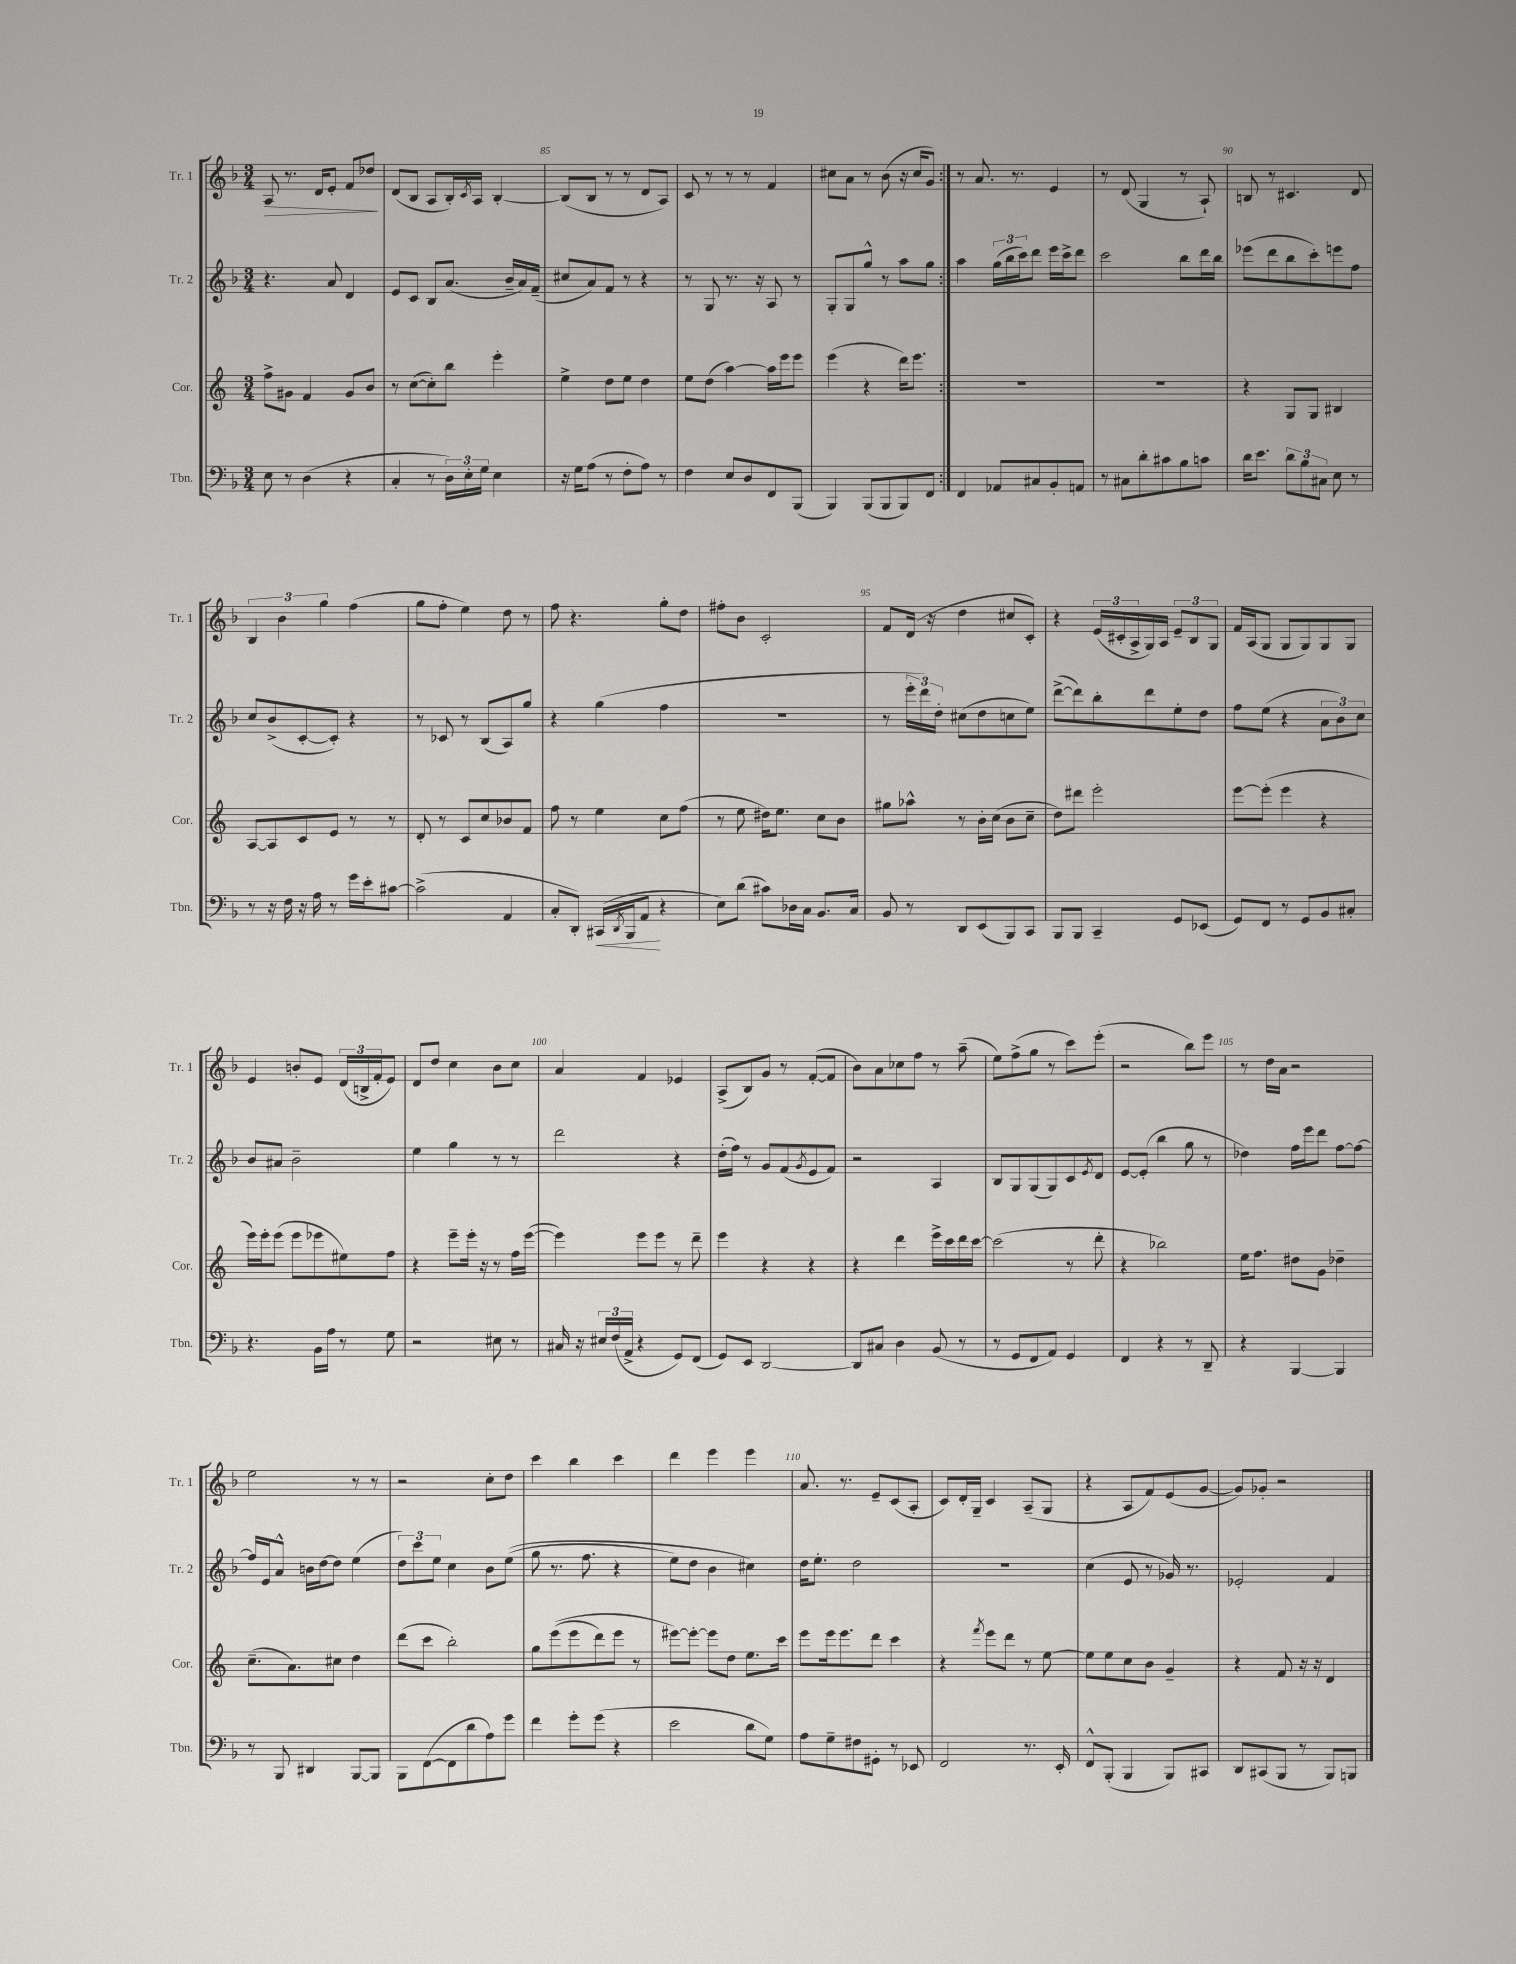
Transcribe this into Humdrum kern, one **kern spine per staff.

**kern	**kern	**kern	**kern
*staff4	*staff3	*staff2	*staff1
*clefF4	*clefG2	*clefG2	*clefG2
*k[b-]	*k[]	*k[b-]	*k[b-]
*M3/4	*M3/4	*M3/4	*M3/4
8E\	8ff^\L	4.r	8A/
8r	8g#\J	.	8.r
(4D\	4f/	.	.
.	.	.	16d/LK
.	.	8a/	8e'/J
4r	8g#/L	4d/	8f/L
.	8b/J	.	8dd-/J
=	=	=	=
4C'/	8r	8e/L	(8d/L
.	([8cc\L	8c/J	8B-/J
8r	8cc'\])	8B-/L	8A/L
24D\LL)	8bb\J	(8.a/J	16B-'/L)
24E'\	.	.	.
.	.	.	8qc/
.	.	.	16A/JJ
24G\JJ	.	.	.
4E\	4eee'\	.	[4B-'/
.	.	16b-~/LL	.
.	.	16a/)	.
.	.	(16f~/JJ	.
=	=	=	=
16r	4ee^\	8cc#/L	(8B-/]L
16G\LK	.	.	.
(8A\J	.	8a/)	8B-/J
8r	8dd\L	8f/J	8r
8F'\L	8ee\J	8r	8r
8A\J)	4dd\	4r	8d/L
8r	.	.	8A/J)
=	=	=	=
4F\	8ee\L	8r	8c/
.	(8dd\J	8G/	8r
8E/L	[4aa\)	8.r	8r
8D/	.	.	8r
.	.	16r	.
8FF/	16aa\]LL	8A/	4f/
.	16eee\J	.	.
(8BBB-/J	8eee\J	8r	.
=	=	=	=
4BBB-/)	(4eee\	8G'/L	8cc#\L
.	.	8G/	8a\J
(8BBB-/L	4r	8gg^^/J	8r
8BBB-/	.	8r	(8b-\
8BBB-/)	16ddd\LK)	8aa\L	16r
.	8.eee\J	.	16cc#/LK
8FF/J	.	8gg\J	8g/J)
=:|!	=:|!	=:|!	=:|!
4FF/	2.r	4aa\	8r
.	.	.	8.a/
8AA-/L	.	(24gg\LL	.
.	.	24bb-\	.
.	.	.	8.r
.	.	24ccc\J)	.
8C#/	.	8ddd\J	.
8BB-'/	.	16eee\LL	4e/
.	.	16ccc^\J	.
8AA/J	.	8ddd\J	.
=	=	=	=
8r	2.r	2ccc\	8r
8C#\L	.	.	(8d/
8d'\	.	.	4G/
8c#\	.	.	.
8B-\	.	8bb-\L	8r
8c\J	.	16ddd\L	8A`/)
.	.	16bb-\JJ	.
=	=	=	=
16d\LK	4r	(8eee-\L	8B/
8.e\J	.	.	.
.	.	8ddd\	8r
12d\L	8G/L	8bb-\	4.c#/
12B-\	.	.	.
.	8G/J	8ccc'\)	.
12C#\J	.	.	.
8E\	4B#/	8eee\	.
8r	.	8ff\J	8d/
=	=	=	=
8r	[8A/L	8cc/L	6B-/
16r	8A/]	(8b-^/	.
.	.	.	6b-\
16F\	.	.	.
16r	8c/	[8c'/	.
16A\	.	.	.
.	.	.	6gg\
8r	8e/J	8c'/]J)	.
16g\LL	8r	4r	(4ff\
16e'\J	.	.	.
[8c#\J	8r	.	.
=	=	=	=
(2c#^\]	8d'/	8r	8gg\L
.	8r	8c-/	8ff'\J
.	8c/L	8r	4ee\)
.	8cc/	(8B-/L	.
4AA/	8b-/	8A/)	8dd\
.	8f/J	8gg/J	8r
=	=	=	=
8C'/L	8ff\	4r	8ff\
8DD'/J)	8r	.	4.r
(16CC#/LL	4ee\	(4gg\	.
8qDD/	.	.	.
16BBB-/J	.	.	.
8AA/J	.	.	.
4r	8cc\L	4ff\	8gg'\L
.	(8ff\J	.	8dd\J
=	=	=	=
8E\L)	8r	2.r	8ff#'\L
(8d\J	8ee\	.	8b-\J
8c#\L)	16dd#\LK)	.	2c'/
.	8.ee\J	.	.
16D-\L	.	.	.
16C\JJ	.	.	.
8.BB-/L	8cc\L	.	.
.	8b\J	.	.
16C/Jk	.	.	.
=	=	=	=
8BB-/	8gg#\L	8r	8f/L
8r	8aa-^^\J	24eee'\LL	(16d/Jk
.	.	24ddd\)	.
.	.	.	16r
.	.	24dd'\JJ	.
8DD/L	8r	(8cc#\L	4dd\
(8EE/	16b'\LL	8dd\	.
.	(16cc\JJ	.	.
8BBB-/)	8b\L	8cc\	8cc#/L
8CC/J	8cc~\J	8ee\J)	8c'/J)
=	=	=	=
8BBB-/L	8dd\L)	([8ddd^\L	4r
8BBB-/J	8ddd#\J	8ddd\])	.
4CC~/	2eee'\	8bb-'\	(24e/LL
.	.	.	24c#'/
.	.	.	24A^/
.	.	8ddd\	16G/)
.	.	.	16A/JJ
8GG/L	.	8ee'\	12e~/L
.	.	.	12B-/
(8EE-/J	.	8dd\J	.
.	.	.	12G/J
=	=	=	=
8GG/L)	[8eee\L	8ff\L	16f/LL
.	.	.	(16A/J
8FF/J	(8eee'\]J	(8ee\J	8G/J
8r	4eee\	4r	8G/L
8GG/L	.	.	8G/)
8BB-/	4r	12a\L	8G/
.	.	12b-\)	.
8C#'/J	.	.	8G/J
.	.	12cc\J	.
=	=	=	=
4.r	16eee\LL)	8b-/L	4e/
.	16eee'\J	.	.
.	(8eee\J	8a#/J	.
.	8eee\L	2b-~\	8b'/L
16BB-\LL	8eee-\	.	8e/J
16A\JJ	.	.	.
8r	8ee#\)	.	(24d/LL
.	.	.	24B^/
.	.	.	24f'/J
8G\	8ff\J	.	8e/J)
=	=	=	=
2r	4r	4ee\	8d/L
.	.	.	8dd/J
.	8eee~\L	4gg\	4cc\
.	16eee'\Jk	.	.
.	16r	.	.
8E#\	8r	8r	8b-\L
8r	16ff\LL	8r	8cc\J
.	([16eee\JJ	.	.
=	=	=	=
16C#/	4eee\])	2ddd\	4a/
16r	.	.	.
24E#/LL	.	.	.
(24F/	.	.	.
24AA^/JJ	.	.	.
4r	8eee\L	.	4f/
.	8eee\J	.	.
8GG/L)	8r	4r	4e-/
(8FF/J	8ddd~\	.	.
=	=	=	=
8GG/L)	4eee\	(16dd'\LL	(8A^/L
.	.	16ff\JJ)	.
8EE/J	.	8r	8B-/)
[2DD/	4r	8g/L	8g/J
.	.	(8f/	8r
.	.	8qg/	.
.	4r	8e/	([8f'/L
.	.	8f/J)	8f/]J
=	=	=	=
8DD/]L	4r	2r	8b-\L)
8C#/J	.	.	8a\
4D\	4ddd\	.	8cc-\
.	.	.	8ff\J
(8BB-/	16eee^\LL	4A/	8r
.	16ccc\	.	.
8r	16ddd\	.	(8aa~\
.	[16ccc\JJ	.	.
=	=	=	=
8r	(2ccc\]	8B-/L	8ee\L)
8GG/L	.	8G/	(8ff^\
8FF/	.	(8G/	8gg\J
8AA/J)	.	8G/)	8r
4GG/	8r	8c/	8ccc\L)
.	.	8qe/	.
.	8ddd'\	8d/J	(8eee'\J
=	=	=	=
4FF/	4r	[8e/L	2r
.	.	(8e'/]J	.
4r	2bb-\)	4bb-\	.
8r	.	8gg\	8bb-\L)
8DD~/	.	8r	8eee\J
=	=	=	=
4r	16ee\LK	4dd-\)	8r
.	8.ff\J	.	.
.	.	.	16dd\LL
.	.	.	16a\JJ
[4BBB-/	8dd#\L	16ff\LL	2r
.	.	16eee\J	.
.	8g\J	8ddd\J	.
4BBB-/]	4dd-~\	[8ff\L	.
.	.	8ff\_J	.
=	=	=	=
8r	(8.cc~\L	16ff/]LL	2ee\
.	.	16e/J	.
8BBB-/	.	8a^^/J	.
.	8.a\)	.	.
4DD#/	.	16b\LL	.
.	.	[16dd\J	.
.	8cc#\J	8dd\]J	.
[8BBB-/L	4dd\	(4ee\	8r
8BBB-/]J	.	.	8r
=	=	=	=
8BBB-\L	(8ddd\L	12dd\L)	2r
.	.	12ccc\	.
([8FF\	8ccc\J	.	.
.	.	12ee\J	.
8FF\]	2bb'\)	4cc\	.
8d\	.	.	.
8A\)	.	8b-\L	8cc'\L
8g\J	.	&((8ee\J	8dd\J
=	=	=	=
4f\	8gg\L	8gg\	4ccc\
.	&((8eee\	8.r	.
8g'\L	8eee\	.	4bb-\
.	.	8.ff\	.
(8g\J	8ddd\)	.	.
4r	8eee\J	4r	4ccc\
.	8r	.	.
=	=	=	=
2e\	[8eee#\L&)	8ee\L)	4ddd\
.	8eee#'\_J	8dd\J	.
.	8eee#\]L	4b-\	4eee\
.	8dd\J	.	.
8d\L	8.ee\L	4cc#\&)	4eee\
8G\J)	.	.	.
.	16ccc\Jk	.	.
=	=	=	=
8A\L	8eee\L	16dd\LK	8.a/
.	.	8.ee'\J	.
8G~\	16eee\k	.	.
.	8.eee\	.	8.r
8F#\	.	2dd\	.
8GG#'\J	8ddd\J	.	8e~/L
8r	4ccc\	.	(8c/
8EE-/	.	.	8A'/J
=	=	=	=
2FF/	4r	2.r	8c/L)
.	.	.	16d'/L
.	.	.	16G~/JJ
.	8qfff/	.	.
.	8eee\L	.	4c/
.	8ddd\J	.	.
8.r	8r	.	(8A~/L
.	[8ee\	.	8G/J
16EE'/	.	.	.
=	=	=	=
8FF^^/L	8ee\]L	(4cc\	4r
(8BBB-'/J	8ee\	.	.
4BBB-/	8cc\	8e/	8A/L
.	8b\J	8r	8f/)
8BBB-/L)	4g~/	16g-/)	(8e/
.	.	8.r	.
8CC#/J	.	.	[8g/J
=	=	=	=
8DD/L	4r	2e-'/	8g/]L)
(8CC#/	.	.	8g-'/J
8BBB-/J	8f/	.	2r
8r	16r	.	.
.	16r	.	.
8BBB-/L)	4d/	4f/	.
8BBB/J	.	.	.
==	==	==	==
*-	*-	*-	*-
